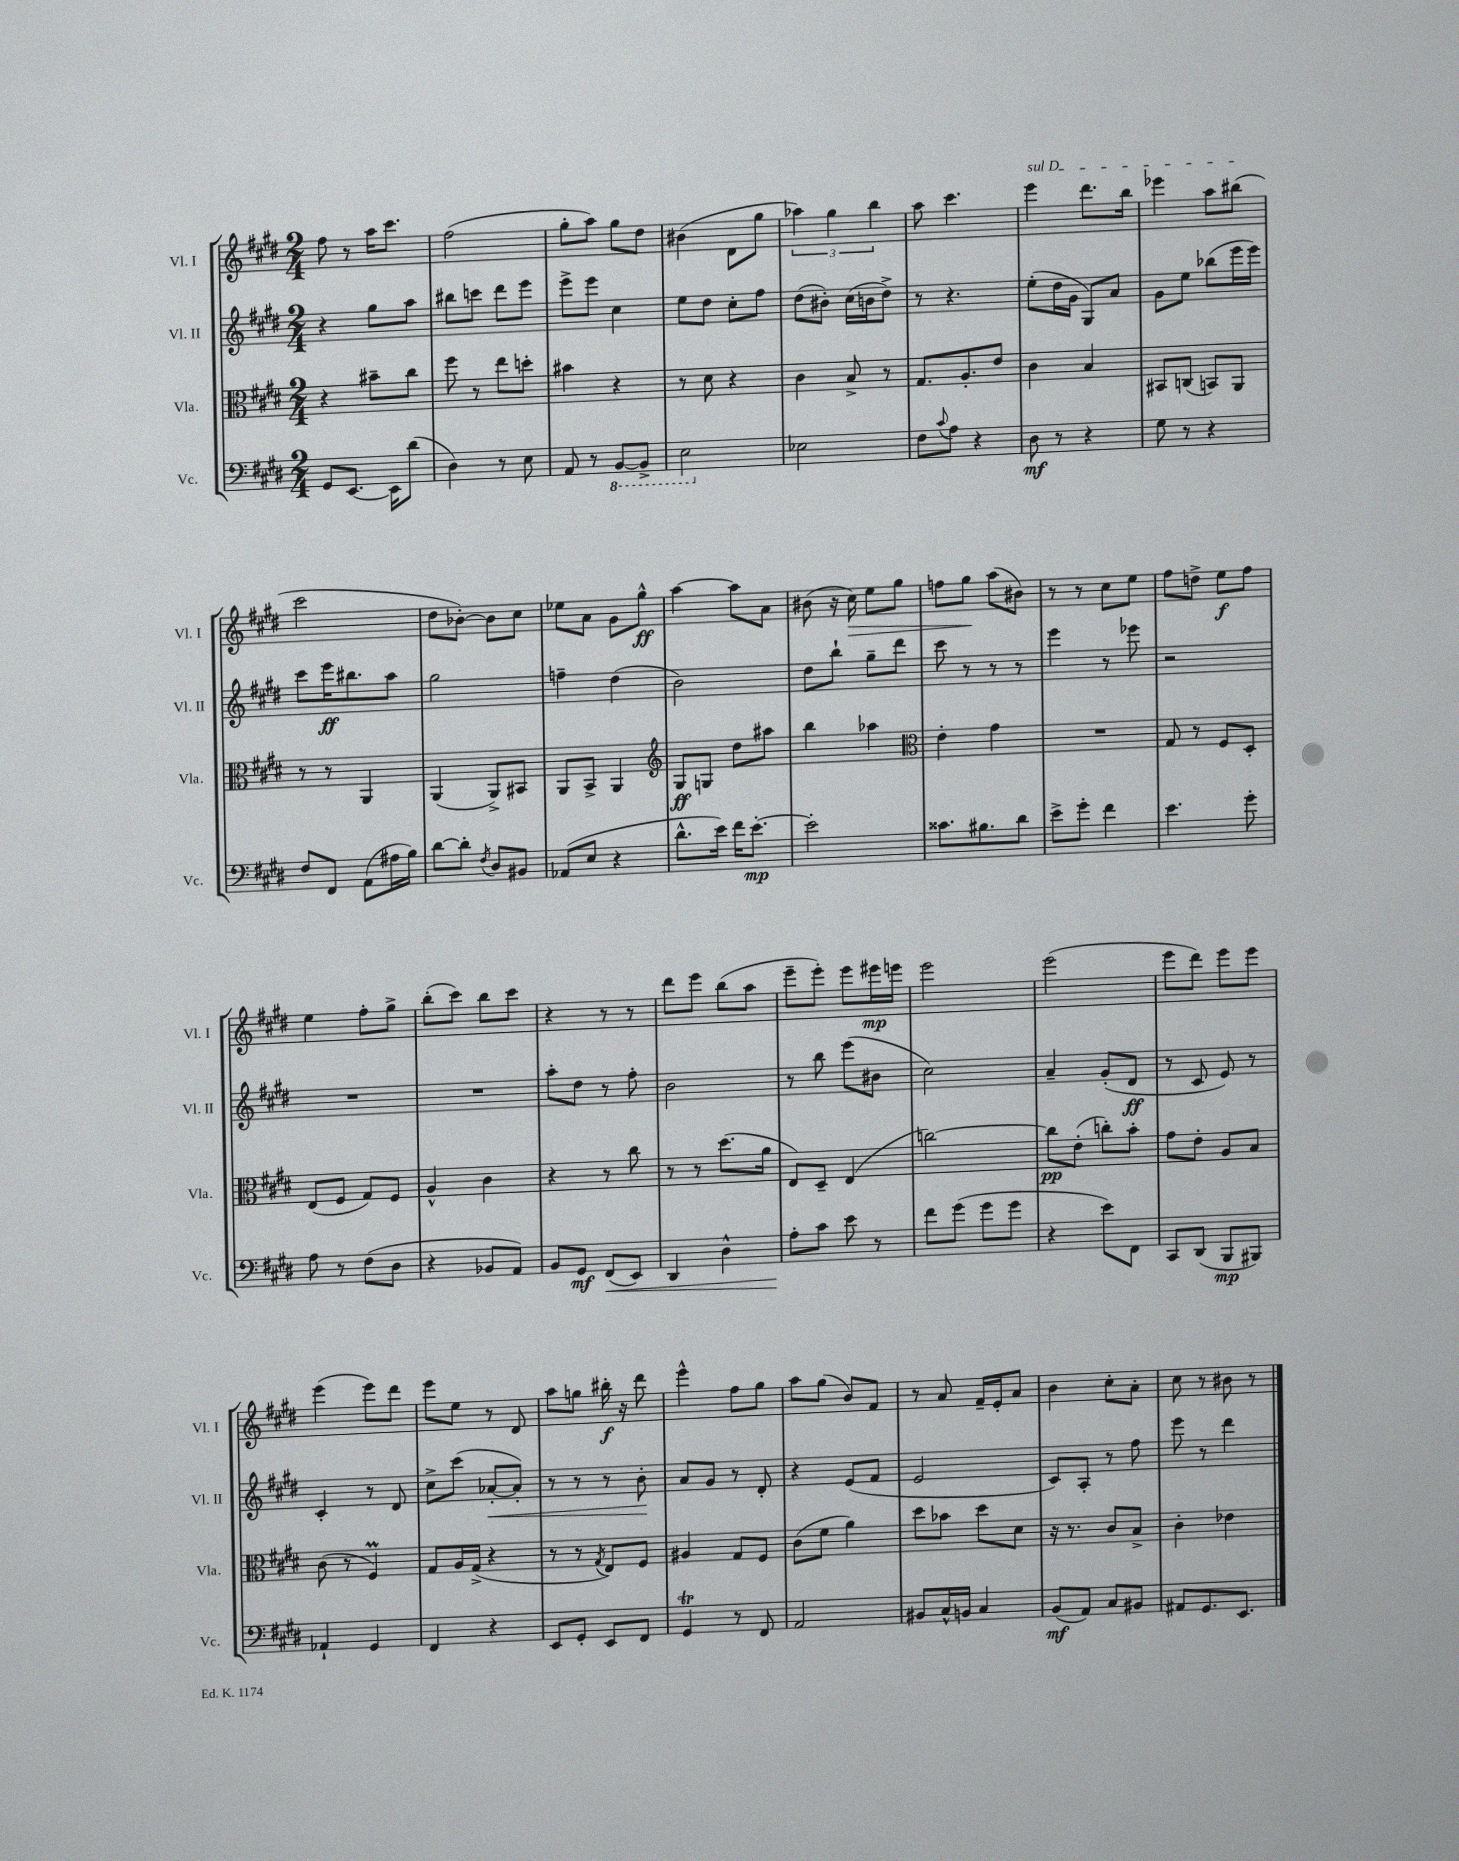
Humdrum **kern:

**kern	**kern	**kern	**kern
*staff4	*staff3	*staff2	*staff1
*clefF4	*clefC3	*clefG2	*clefG2
*k[f#c#g#d#]	*k[f#c#g#d#]	*k[f#c#g#d#]	*k[f#c#g#d#]
*M2/4	*M2/4	*M2/4	*M2/4
8GG#/L	4r	4r	8ff#\
[8.EE/J	.	.	8r
.	8b#~\L	8gg#\L	16aa\LK
16EE\]LK	.	.	8.ccc#\J
(8d#\J	8cc#\J	8aa\J	.
=	=	=	=
4D#\)	8ff#\	8bb#\L	(2ff#\
.	8r	8ccc\J	.
8r	8ee\L	8ddd#\L	.
8E\	8dd'\J	8eee\J	.
=	=	=	=
8AA/	4b#\	8eee^\L	8gg#'\L
8r	.	8eee\J	8aa\J)
[8BBB/L	4r	4cc#\	8gg#\L
8BBB^/]J	.	.	8dd#\J
=	=	=	=
2EE\	8r	8ee\L	(4b#\
.	8d#\	8dd#\J	.
.	4r	8cc#'\L	8d#\L
.	.	8ff#\J	8gg#\J
=	=	=	=
2E-\	4c#\	(8dd#\L	6aa-\)
.	.	8b#'\J)	.
.	.	.	6gg#\
.	8B^/	(16cc#\LL	.
.	.	16b\J	.
.	.	.	6bb\
.	8r	8dd#^\J)	.
=	=	=	=
8F#\L	8.G#/L	8r	8aa\
8qqc#/	.	.	.
8A\J	.	4.r	4.ccc#\
.	8.A'/	.	.
4r	.	.	.
.	8e/J	.	.
=	=	=	=
8D#\	4c#\	(8ee'\L	4eee\
8r	.	16dd#\L	.
.	.	16g#\JJ	.
4r	4B/	8G#/L)	8.ddd#\L
.	.	8a/J	.
.	.	.	16bb\Jk
=	=	=	=
8G#\	8BB#/L	8g#\L	4eee-\
8r	(8C/J	8ee\J	.
4r	8BB/L)	(8bb-\L	8aa\L
.	8AA/J	16eee\L	(8bb#\J
.	.	16eee\JJ)	.
=	=	=	=
8F#/L	8r	8ccc#\L	2ccc#\
8FF#/J	8r	16eee\K	.
.	.	8.bb#\	.
(8AA\L	4AA/	.	.
16A#\L	.	8aa\J	.
16B\JJ)	.	.	.
=	=	=	=
[8d#\L	(4AA/	2gg#\	8dd#\L
8d#'\]J	.	.	[8b-'\J)
8qF#/	.	.	.
8D#/L	8AA^/L)	.	8b-\]L
8BB#/J	8BB#/J	.	8cc#\J
=	=	=	=
(8AA-/L	8AA/L	4ff~\	8ee-\L
8E/J	8BB^/J	.	8a\J
4r	4AA/	(4dd#\	8g#\L
.	.	.	8gg#^^\J
=	=	=	=
*	*clefG2	*	*
8.d#^^\L	8G#/L	2b\)	[4aa\
.	8G/J	.	.
16e\Jk)	.	.	.
16f#\LK	8dd#\L	.	8aa\]L
[8.e'\J	.	.	.
.	8aa#\J	.	8a\J
=	=	=	=
2e'\]	4bb\	8dd#\L	(8b#\
.	.	8bb`\J	16r
.	.	.	16cc#\)
.	4aa-\	8gg#~\L	8ee\L
.	.	8ddd#\J	8gg#\J
=	=	=	=
*	*clefC3	*	*
8.c##\L	4e'\	8ccc#\	8ff\L
.	.	8r	8gg#\J
8.B#\	.	.	.
.	4g#\	8r	(8aa\L
8d#\J	.	8r	8b#\J)
=	=	=	=
8e^\L	2r	4eee\	8r
8g#'\J	.	.	8r
4f#\	.	8r	8cc#\L
.	.	8eee-\	8ee\J
=	=	=	=
4.e\	8G#/	2r	8ff#\L
.	8r	.	8dd^\J
.	8F#/L	.	8ee\L
8g#'\	8D#'/J	.	8ff#\J
=	=	=	=
8A\	(8E/L	2r	4ee\
8r	8F#/J	.	.
(8F#\L	8G#/L)	.	8ff#'\L
8D#\J	8F#/J	.	8gg#^\J
=	=	=	=
4r	4A^^/	2r	(8bb'\L
.	.	.	8ccc#\J)
8BB-/L	4c#\	.	8bb\L
8AA/J)	.	.	8ccc#\J
=	=	=	=
8BB/L	4r	8aa'\L	4r
8GG#/J	.	8dd#\J	.
(8FF#/L	8r	8r	8r
8EE/J)	8cc#\	8ff#'\	8r
=	=	=	=
4DD#/	8r	2b\	8ddd#\L
.	8r	.	8eee\J
4D#^^\	(8.dd#\L	.	(8bb\L
.	.	.	8aa\J
.	16a\Jk	.	.
=	=	=	=
8A'\L	8E/L)	8r	8eee~\L
8c#\J	8D#~/J	8bb\	8eee'\J)
8e\	(4E/	(8eee\L	8eee\L
8r	.	8b#\J	16eee#\L
.	.	.	16eee\JJ
=	=	=	=
8f#\L	[2cc\)	2cc#\)	2eee\
(8g#\J	.	.	.
8g#\L	.	.	.
8g#\J	.	.	.
=	=	=	=
4r	8cc\]L	4a~/	(2eee\
.	(8e'\J	.	.
8e\L)	8cc'\L)	(8g#'/L	.
8FF#\J	8b'\J	8d#/J	.
=	=	=	=
8CC#/L	8g#\L	8r	8eee\L
(8DD#/J	8e'\J	8c#/	8ddd#\J)
8BBB/L	8A/L	8e/)	8eee\L
8BBB#/J)	8B/J	8r	8eee\J
=	=	=	=
4AA-`/	(8c#\	4c#'/	(4eee\
.	8r	.	.
4GG#/	4F#/)	8r	8eee\L)
.	.	8d#/	8ddd#\J
=	=	=	=
4FF#/	8G#/L	8cc#^\L	8eee\L
.	16A/L	(8ccc#\J	8ee\J
.	(16G#^/JJ	.	.
4r	4r	[8a-'/L	8r
.	.	8a-'/]J)	8d#/
=	=	=	=
8EE/L	8r	8r	8aa\L
8GG#'/J	8r	8r	8gg\J
.	8qG#/	.	.
8EE/L	8E/L)	8r	16bb#'\
.	.	.	16r
8FF#/J	8F#/J	8b'\	8ddd#\
=	=	=	=
4GG#/	4A#/	8a/L	4eee^^\
.	.	8g#/J	.
8r	8G#/L	8r	8ff#\L
8FF#/	8F#/J	8d#'/	8gg#\J
=	=	=	=
2AA/	(8c#\L	4r	8aa\L
.	8f#\J	.	(8gg#\J
.	4a\)	(8e/L	8b/L)
.	.	8f#/J	8f#/J
=	=	=	=
8BB#/L	8dd#\L	2e/	8r
16C#^^/L	8b-\J	.	8a/
16BB/JJ	.	.	.
4C#/	8dd#\L	.	16f#~/LL
.	.	.	16e'/J
.	8d#\J	.	8a/J
=	=	=	=
(8BB/L	16r	8c#/L)	4b\
.	8.r	.	.
8AA/J)	.	8A'/J	.
8C#/L	8c#/L	8r	8cc#'\L
8BB#/J	8B^/J	8ff#\	8a'\J
=	=	=	=
8AA#/L	4c#'\	8eee\	8cc#\
8.GG#/	.	8r	8r
.	4e-\	4ddd#\	8b#\
8.EE/J	.	.	.
.	.	.	8r
==	==	==	==
*-	*-	*-	*-
